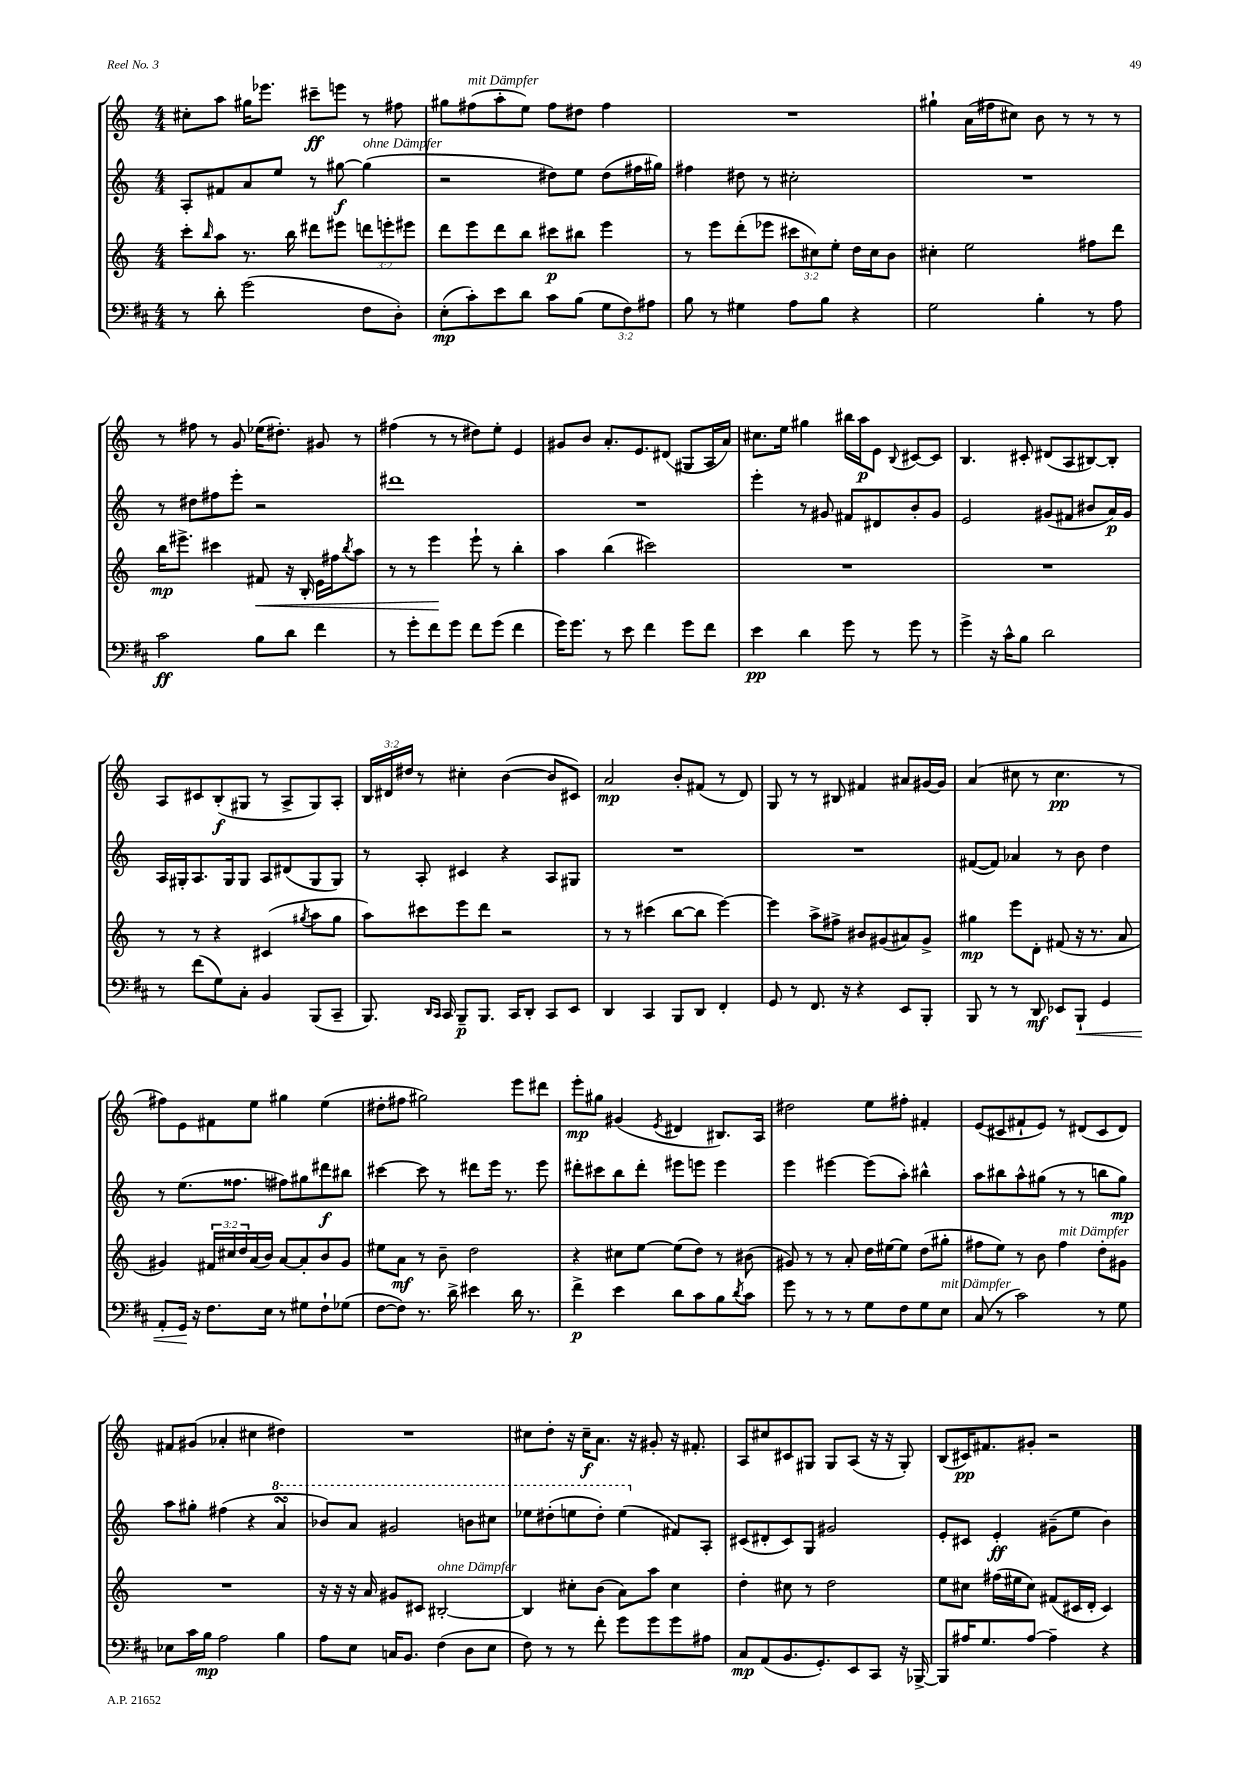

**kern	**kern	**kern	**kern
*staff4	*staff3	*staff2	*staff1
*clefF4	*clefG2	*clefG2	*clefG2
*k[f#c#]	*k[]	*k[]	*k[]
*M4/4	*M4/4	*M4/4	*M4/4
8r	8ccc'	8A'	8cc#'
.	16qqbb	.	.
8d'	8aa	8f#	8aa
(2g	8.r	8a	16gg#
.	.	.	8.eee-
.	.	8ee	.
.	16bb	.	.
.	8ddd#	8r	8ccc#~
.	8eee#	[8gg#	8eee
8F#	12ddd	(4gg#]	8r
.	12eee'	.	.
8D')	.	.	8ff#
.	12eee#	.	.
=	=	=	=
(8E'	8ddd	2r	8gg#
8c#')	8eee	.	(8ff#
8e	8ddd	.	8aa'
8d	8bb	.	8ee)
8c#	8ccc#	8dd#)	8ff#
(8B	8bb#	8ee	8dd#
12G	4eee	(8dd#	4ff#
12F#)	.	.	.
.	.	16ff#	.
12A#	.	.	.
.	.	16gg#)	.
=	=	=	=
8B	8r	4ff#	1r
8r	8eee	.	.
4G#	(8ddd'	8dd#	.
.	8eee-	8r	.
8A	12ccc#	2cc#'	.
.	12cc#)	.	.
8B	.	.	.
.	12ee'	.	.
4r	16dd	.	.
.	16cc#	.	.
.	8b	.	.
=	=	=	=
2G	4cc#'	1r	4gg#`
.	2ee	.	(16a
.	.	.	16ff#
.	.	.	8cc#)
4B'	.	.	8b
.	.	.	8r
8r	8ff#	.	8r
8A	8ddd	.	8r
=	=	=	=
2c#	16bb	8r	8r
.	8.eee#^	.	.
.	.	8dd#	8ff#
.	4ccc#	8ff#	8r
.	.	8eee'	8g
8B	8f#	2r	(16ee-
.	.	.	8.dd#')
8d	16r	.	.
.	16B'	.	.
4f#	16e	.	8g#
.	16ff#	.	.
.	8qbb	.	.
.	8aa	.	8r
=	=	=	=
8r	8r	1ddd#	(4ff#
8g'	8r	.	.
8f#	4eee	.	8r
8g	.	.	8r
8f#	8eee`	.	8dd#)
(8g	8r	.	8ee'
4f#	4bb'	.	4e
=	=	=	=
16g)	4aa	1r	8g#
8.g	.	.	.
.	.	.	8b
8r	(4bb	.	8.a'
8e	.	.	.
.	.	.	8.e
4f#	2ccc#)	.	.
.	.	.	(8d#
8g	.	.	8G#
8f#	.	.	16A
.	.	.	16a)
=	=	=	=
4e	1r	4eee'	8.cc#
.	.	.	16ee
4d	.	8r	4gg#
.	.	8g#	.
8g	.	8f#	16bb#
.	.	.	16aa
8r	.	8d#	8e
.	.	.	8qqB
8g	.	8b'	[8c#
8r	.	8g#	8c#]
=	=	=	=
4g^	1r	2e	4.B
16r	.	.	.
16c#^^	.	.	.
8B	.	.	8c#'
2d	.	(8g#	(8d#
.	.	8f#	8A
.	.	8b#	[8B#)
.	.	16a)	8B#']
.	.	16g#	.
=	=	=	=
8r	8r	16A	8A
.	.	16G#'	.
(8f#	8r	8.A	8c#
8G)	4r	.	(8B'
.	.	16G#	.
8C#'	.	8G#	8G#
4BB	(4c#	8A	8r
.	.	(8d#	8A^
.	8qgg#	.	.
(8BBB	8aa	8G#	8G#)
8CC#~	8gg#	8G#)	8A'
=	=	=	=
8.BBB)	8aa)	8r	24B
.	.	.	24d#
.	.	.	24dd#
.	8ccc#	8A'	8r
16qqDD	.	.	.
16qqCC#	.	.	.
16CC#	.	.	.
8BBB~	8eee	4c#	4cc#'
8.BBB	8ddd	.	.
.	2r	4r	([4b
16CC#	.	.	.
8DD'	.	.	.
8CC#	.	8A	8b]
8EE	.	8G#	8c#)
=	=	=	=
4DD	8r	1r	2a
.	8r	.	.
4CC#	(4ccc#	.	.
8BBB	[8bb	.	8b'
8DD	8bb]	.	(8f#
4FF#'	[4eee)	.	8r
.	.	.	8d)
=	=	=	=
8GG	4eee]	1r	8G
8r	.	.	8r
8.FF#	8aa^	.	8r
.	8ff#^	.	8B#
16r	.	.	.
4r	8b#	.	4f#
.	(8g#	.	.
8EE	8a#)	.	8a#
8BBB'	8g#^	.	[16g#
.	.	.	16g#]
=	=	=	=
8BBB	4gg#	([8f#	(4a
8r	.	8f#])	.
8r	8eee	4a-	8cc#
8DD	8d'	.	8r
8EE-	(8f#	8r	4.cc#
8BBB`	16r	8b	.
.	8.r	.	.
4GG	.	4dd	.
.	8a	.	8r
=	=	=	=
8AA'	4g#)	8r	8ff#)
16GG	.	(8.ee	8e
16r	.	.	.
8.F#	24f#	.	8f#
.	24cc#	.	.
.	.	8.ff##	.
.	24dd	.	.
.	(16a	.	8ee
16E	16b)	.	.
8r	[8a	8ff#)	4gg#
8G#	8a']	8gg#	.
8F#`	8b	8ddd#	(4ee
(8G-	8g#	8bb#	.
=	=	=	=
[8F#	8ee#	[4ccc#	8dd#'
8F#])	8a	.	8ff#
8.r	8r	8ccc#]	2gg#)
.	8b~	8r	.
16d^	.	.	.
4e#	2dd	8ddd#	.
.	.	16eee	.
.	.	8.r	.
16d	.	.	8eee
8.r	.	.	.
.	.	8eee	8ddd#
=	=	=	=
4f#^	4r	8ddd#'	8eee'
.	.	8ccc#	8gg#
4e	8cc#	8bb	(4g#
.	[8ee	8ddd#'	.
.	.	.	8qe
8d	(8ee]	8eee#	4d#
8c#	8dd)	8eee	.
8B	8r	4eee	8.B#)
8qd	.	.	.
8c#	(8b#	.	.
.	.	.	16A
=	=	=	=
8g	8g#)	4eee	2dd#
8r	8r	.	.
8r	8r	[4eee#	.
8r	8a'	.	.
8G	16dd	(8eee#]	8ee
.	[16ee#	.	.
8F#	8ee#]	8aa')	8ff#'
8G	(8dd	4bb#^^	4f#'
8E	8gg#'	.	.
=	=	=	=
(8C#	8ff#	8aa	(8e
8r	8ee)	8bb#	8c#
2c#)	8r	8aa^^	8f#`
.	8b	(8gg#	8e)
.	4ff#	8r	8r
.	.	8r	(8d#
8r	8dd'	8bb	8c#
8G	8g#	8gg#)	8d#)
=	=	=	=
8E-	1r	8aa	8f#
16c#	.	8gg#'	(8g#
16B	.	.	.
2A	.	(4ff#	4a-'
.	.	4r	4cc#
4B	.	4aa	4dd#)
=	=	=	=
8A	16r	8bb-)	1r
.	16r	.	.
8E	16r	8aa	.
.	16a	.	.
16C	8g#	2gg#	.
8.BB	.	.	.
.	8c#	.	.
(4F#	[2B#'	.	.
8D	.	8bb	.
8E	.	8ccc#	.
=	=	=	=
8F#)	4B#]	8eee-	8cc#
8r	.	(8ddd#'	8dd'
8r	8cc#'	8eee	16r
.	.	.	16cc#~
8f#'	(8b	8ddd#')	8.a
8g	8a)	(4eee	.
.	.	.	16r
8g	8aa	.	8g#'
8g	4cc#	8f#)	16r
.	.	.	8.f#'
8A#	.	8A'	.
=	=	=	=
8C#	4dd'	(8c#	8A
(8AA	.	8d#'	8cc#
8.BB	8cc#	8c#)	8c#
.	8r	8G	8G#
8.GG')	.	.	.
.	2dd	2g#	8G#
8EE	.	.	(8A
8CC#	.	.	16r
.	.	.	16r
16r	.	.	8G#')
[16BBB-^	.	.	.
=	=	=	=
8BBB-]	8ee	8e'	(8B
16A#	8cc#	8c#	16c#)
8.G	.	.	8.f#
.	(16ff#	4e'	.
.	16ee#	.	.
[8A#	8cc#)	.	8g#'
4A#~]	(8f#	(8g#~	2r
.	16c#	8ee	.
.	16d'	.	.
4r	4c#)	4b)	.
==	==	==	==
*-	*-	*-	*-
